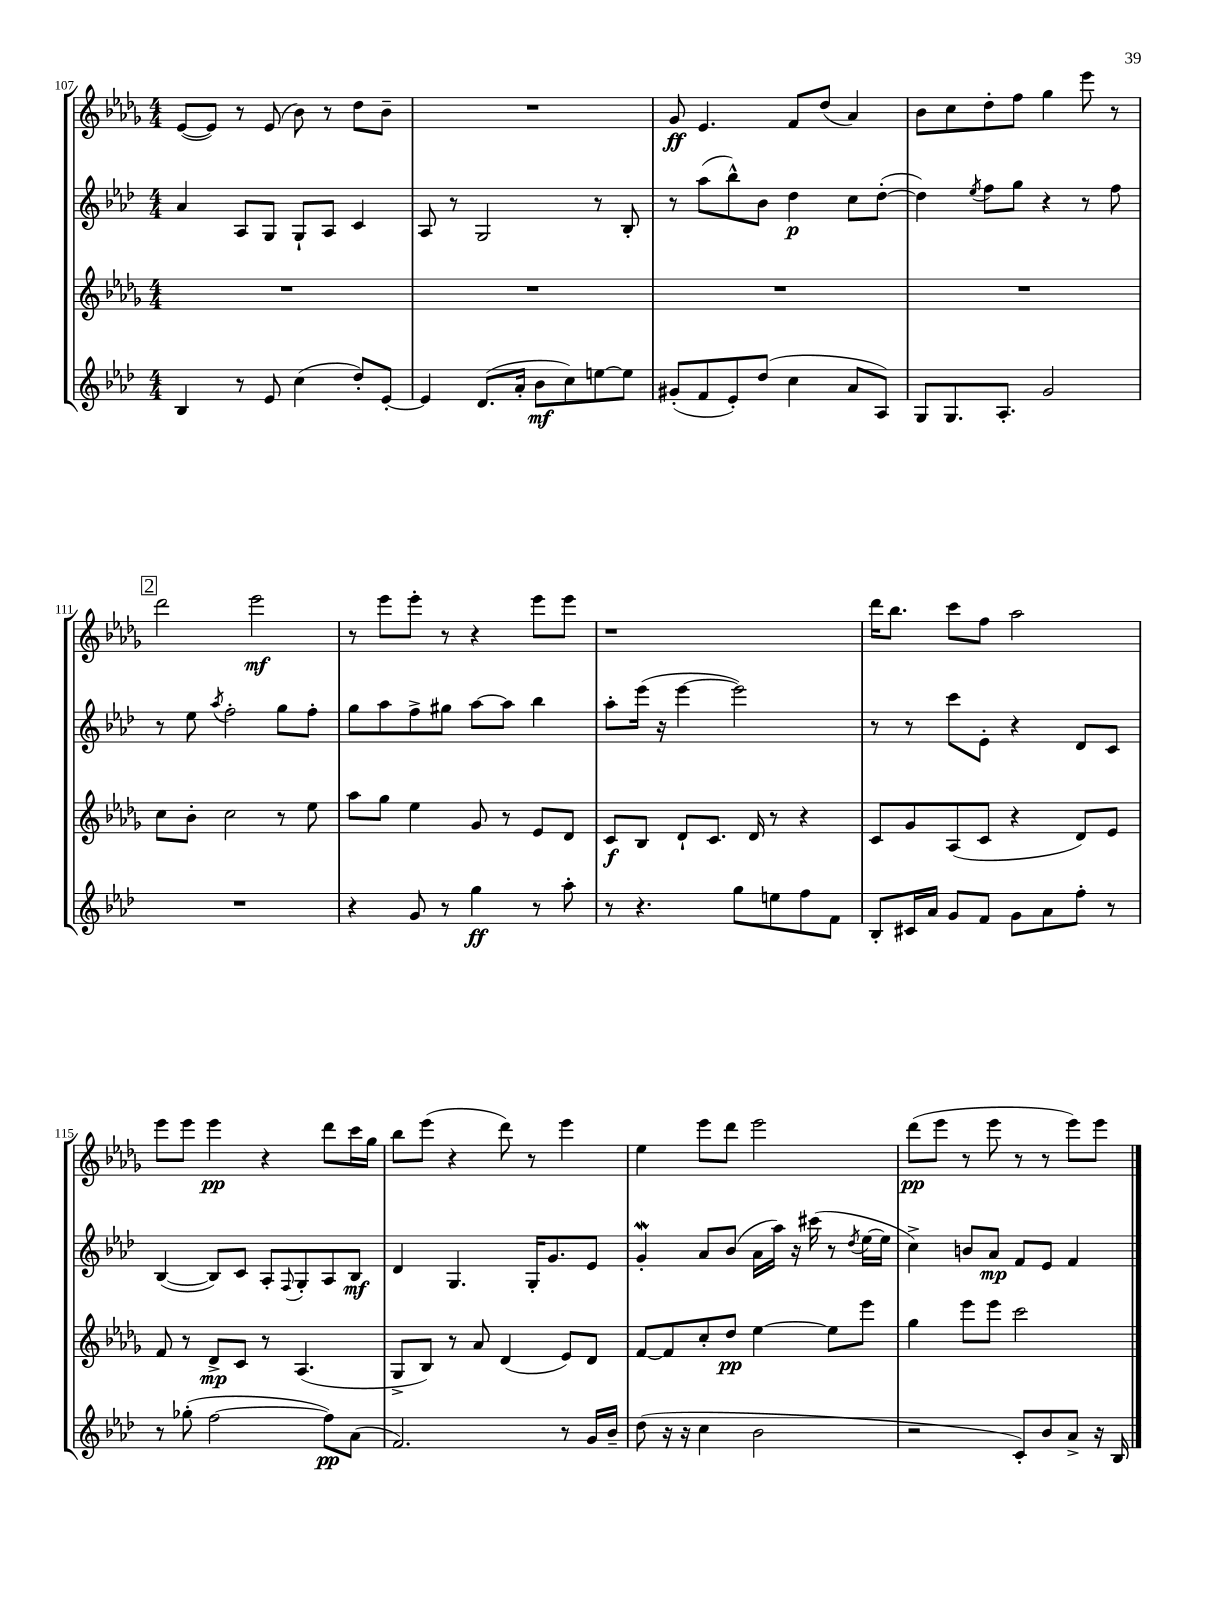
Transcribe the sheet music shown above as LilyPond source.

<<
\new StaffGroup <<
\new Staff = "s0" {
    \clef treble \key des \major \numericTimeSignature \time 4/4
    ees'8~( ees'8) r8 ees'8( bes'8) r8 des''8 bes'8-- |
    R1 |
    ges'8\ff ees'4. f'8 des''8( aes'4) |
    bes'8 c''8 des''8-. f''8 ges''4 ees'''8 r8 |
    \mark \markup { \box "2" } des'''2 ees'''2\mf |
    r8 ees'''8 ees'''8-. r8 r4 ees'''8 ees'''8 |
    r1 |
    des'''16 bes''8. c'''8 f''8 aes''2 |
    ees'''8 ees'''8 ees'''4\pp r4 des'''8 c'''16 ges''16 |
    bes''8 ees'''8( r4 des'''8) r8 ees'''4 |
    ees''4 ees'''8 des'''8 ees'''2 |
    des'''8\pp( ees'''8 r8 ees'''8 r8 r8 ees'''8) ees'''8 \bar "|." |
}
\new Staff = "s1" {
    \clef treble \key aes \major \numericTimeSignature \time 4/4
    aes'4 aes8 g8 g8-! aes8 c'4 |
    aes8 r8 g2 r8 bes8-. |
    r8 aes''8( bes''8-^) bes'8 des''4\p c''8 des''8~-.( |
    des''4) \acciaccatura { ees''8 } f''8 g''8 r4 r8 f''8 |
    \mark \markup { \box "2" } r8 ees''8 \acciaccatura { aes''8 } f''2-. g''8 f''8-. |
    g''8 aes''8 f''8-> gis''8 aes''8~ aes''8 bes''4 |
    aes''8-. ees'''16( r16 ees'''4~ ees'''2) |
    r8 r8 c'''8 ees'8-. r4 des'8 c'8 |
    bes4~( bes8) c'8 aes8-. \appoggiatura { f8 } g8-. aes8 bes8\mf |
    des'4 g4. g16-. g'8. ees'8 |
    g'4-.\mordent aes'8 bes'8( aes'16 aes''16) r16 cis'''16( r8 \acciaccatura { des''8 } ees''16~ ees''16 |
    c''4->) b'8 aes'8\mp f'8 ees'8 f'4 \bar "|." |
}
\new Staff = "s2" {
    \clef treble \key des \major \numericTimeSignature \time 4/4
    R1 |
    R1 |
    R1 |
    R1 |
    \mark \markup { \box "2" } c''8 bes'8-. c''2 r8 ees''8 |
    aes''8 ges''8 ees''4 ges'8 r8 ees'8 des'8 |
    c'8\f bes8 des'8-! c'8. des'16 r8 r4 |
    c'8 ges'8 aes8( c'8 r4 des'8) ees'8 |
    f'8 r8 des'8->\mp c'8 r8 aes4.( |
    ges8-> bes8) r8 aes'8 des'4( ees'8) des'8 |
    f'8~ f'8 c''8-. des''8\pp ees''4~ ees''8 ees'''8 |
    ges''4 ees'''8 ees'''8 c'''2 \bar "|." |
}
\new Staff = "s3" {
    \clef treble \key aes \major \numericTimeSignature \time 4/4
    bes4 r8 ees'8 c''4( des''8-.) ees'8~-. |
    ees'4 des'8.( aes'16-. bes'8\mf c''8) e''8~ e''8 |
    gis'8-.( f'8 ees'8-.) des''8( c''4 aes'8 aes8) |
    g8 g8. aes8.-. g'2 |
    \mark \markup { \box "2" } R1 |
    r4 g'8 r8 g''4\ff r8 aes''8-. |
    r8 r4. g''8 e''8 f''8 f'8 |
    bes8-. cis'16 aes'16 g'8 f'8 g'8 aes'8 f''8-. r8 |
    r8 ges''8-.( f''2~ f''8\pp) aes'8( |
    f'2.) r8 g'16 bes'16-- |
    des''8( r16 r16 c''4 bes'2 |
    r2 c'8-.) bes'8 aes'8-> r16 bes16 \bar "|." |
}
>>
>>
\layout { \context { \Score currentBarNumber = #107 } }
